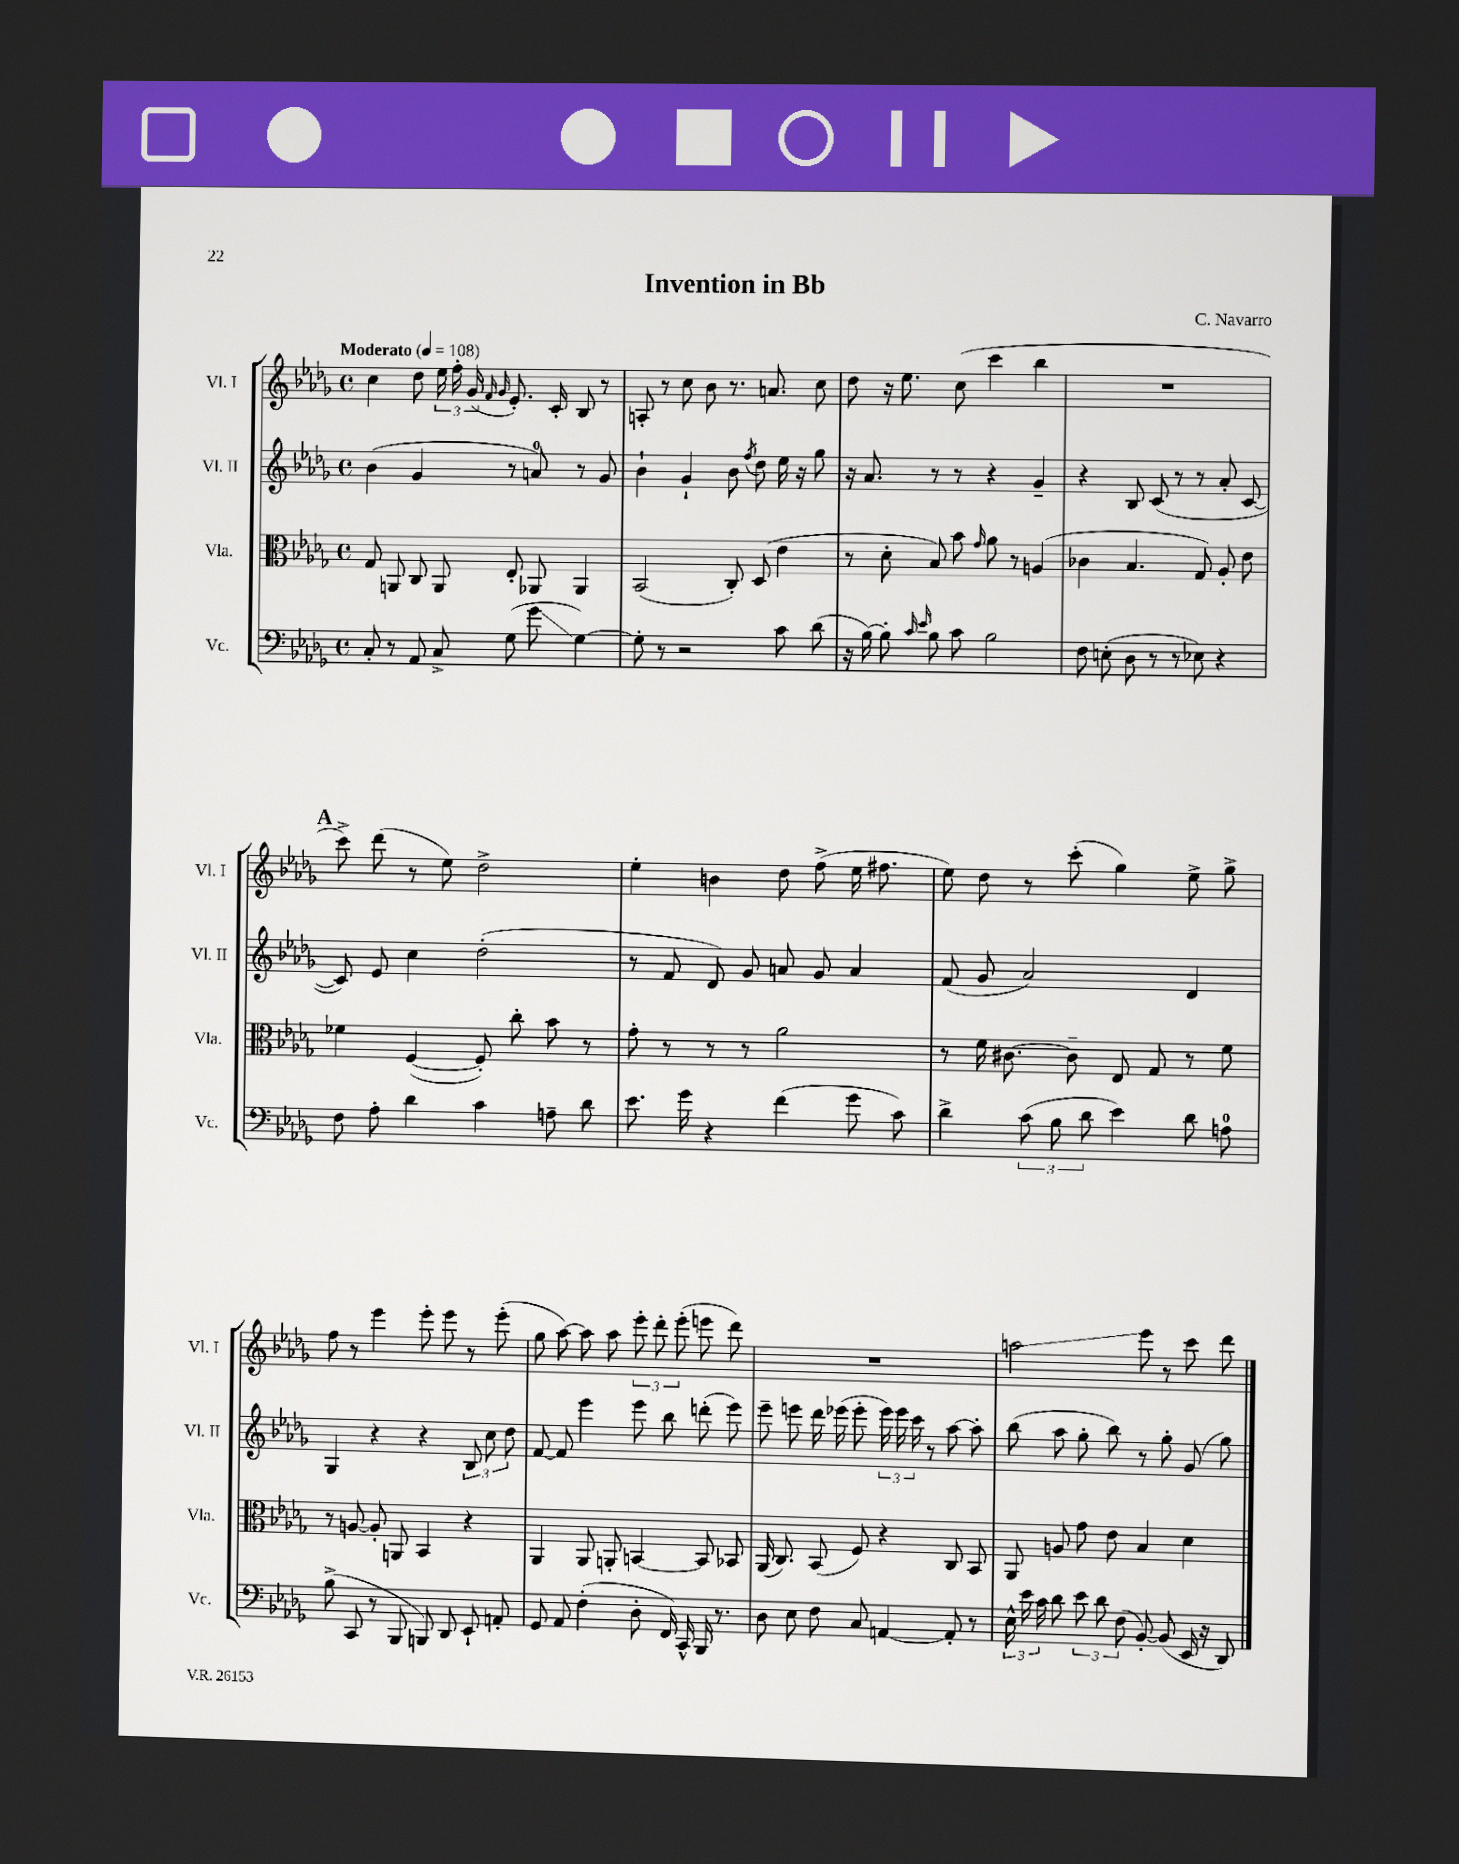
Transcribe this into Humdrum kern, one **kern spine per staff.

**kern	**kern	**kern	**kern
*staff4	*staff3	*staff2	*staff1
*clefF4	*clefC3	*clefG2	*clefG2
*k[b-e-a-d-g-]	*k[b-e-a-d-g-]	*k[b-e-a-d-g-]	*k[b-e-a-d-g-]
*M4/4	*M4/4	*M4/4	*M4/4
*met(c)	*met(c)	*met(c)	*met(c)
*MM108	*MM108	*MM108	*MM108
8C'	8G-	(4b-	4cc
8r	8AA	.	.
8AA-	8C	4g-	8dd-
8C^	8AA	.	24ee-
.	.	.	24ff'
.	.	.	(24g-
.	.	.	16qqf
.	.	.	16qqg-
(8G-	8E-'	8r	8.e-')
8g-	8AA-	8a)	.
.	.	.	16c'
[4G-)	4AA-	8r	8B-
.	.	8g-	8r
=	=	=	=
8G-']	(2BB-	4b-`	8A'
8r	.	.	8r
2r	.	4g-`	8cc
.	.	.	8b-
.	8C')	8b-	8.r
.	.	8qff	.
.	(8D-	8dd-	.
.	.	.	8.a
8c	4e-	16ee-	.
.	.	16r	.
(8d-	.	8gg-	8cc
=	=	=	=
16r	8r	16r	8dd-
[16B-)	.	8.a-	.
8B-']	8d-'	.	16r
.	.	.	8.ee-
16qqc	.	.	.
16qqe-	.	.	.
8B-	8B-)	8r	.
8c	8b-	8r	(8cc
.	16qqg-	.	.
2B-	8a-	4r	4ccc
.	8r	.	.
.	(4A	4g-~	4bb-
=	=	=	=
8F	4c-	4r	1r
(8E'	.	.	.
8D-	4.B-	8B-	.
8r	.	(8c	.
8r	.	8r	.
8E-)	8G-)	8r	.
4r	8A-'	8a-'	.
.	8e-	[8c	.
=	=	=	=
8F	4f-	8c])	8ccc^)
8A-'	.	8e-	(8ddd-
4d-	([4F	4cc	8r
.	.	.	8ee-)
4c	8F'])	(2dd-'	2dd-^
.	8cc'	.	.
8A~	8b-	.	.
8d-	8r	.	.
=	=	=	=
8.e-	8g-'	8r	4ee-'
.	8r	8f	.
16g-	.	.	.
4r	8r	8d-)	4b
.	8r	8g-	.
(4f	2a-	8a	8dd-
.	.	8g-	(8ff^
8g-	.	4a	16ee-
.	.	.	8.ff#
8c)	.	.	.
=	=	=	=
4d-^	8r	(8f	8ee-)
.	16f	8g-	8dd-
.	[8.c#	.	.
(12c	.	2a-)	8r
12B-	.	.	.
.	8c#~]	.	(8ccc'
12d-	.	.	.
4e-)	8E-	.	4gg-)
.	8G-	.	.
8d-	8r	4d-	8ee-^
8A	8f	.	8gg-^
=	=	=	=
(8B-^	8r	4G-	8ff
8CC	[8A	.	8r
8r	8A']	4r	4eee-
8BBB-	8AA	.	.
8BBB)	4BB-	4r	8eee-'
8DD-	.	.	8eee-
8EE-`	4r	12B-	8r
.	.	12cc	.
8AA'	.	.	(8eee-'
.	.	12dd-	.
=	=	=	=
8GG-	4AA-	[8f	8gg-
8AA-	.	8f]	[8aa-)
(4F'	8AA-	4eee-	8aa-]
.	8AA'	.	8aa-
8D-'	[4BB	8eee-	12eee-'
.	.	.	12ddd-'
16FF)	.	8bb-	.
.	.	.	(12eee-'
16CC^^	.	.	.
16BBB-	8BB]	(8ddd'	8eee
8.r	.	.	.
.	8BB-	8eee-)	8ddd-)
=	=	=	=
8D-	(16AA-	8eee-~	1r
.	8.C)	.	.
8E-	.	8eee	.
8F	(8BB-	16ddd-	.
.	.	(16eee-	.
8C	8F)	8eee-'	.
[4AA	4r	24eee-)	.
.	.	24eee-	.
.	.	24ccc	.
.	.	8r	.
8AA']	8C	[8aa-	.
8r	8BB-	8aa-']	.
=	=	=	=
24E-^^	8AA-	(8bb-	2aa
24e-	.	.	.
24c	.	.	.
8d-	8A	8aa-	.
12e-	8g-	8gg-'	.
12d-	.	.	.
.	8e-	8bb-)	.
(12F	.	.	.
[8BB-')	4B-	8r	8eee-
(8BB-]	.	8gg-'	8r
16EE-	4d-	(8g-	8ccc
16r	.	.	.
8DD-)	.	8gg-)	8ddd-
==	==	==	==
*-	*-	*-	*-
